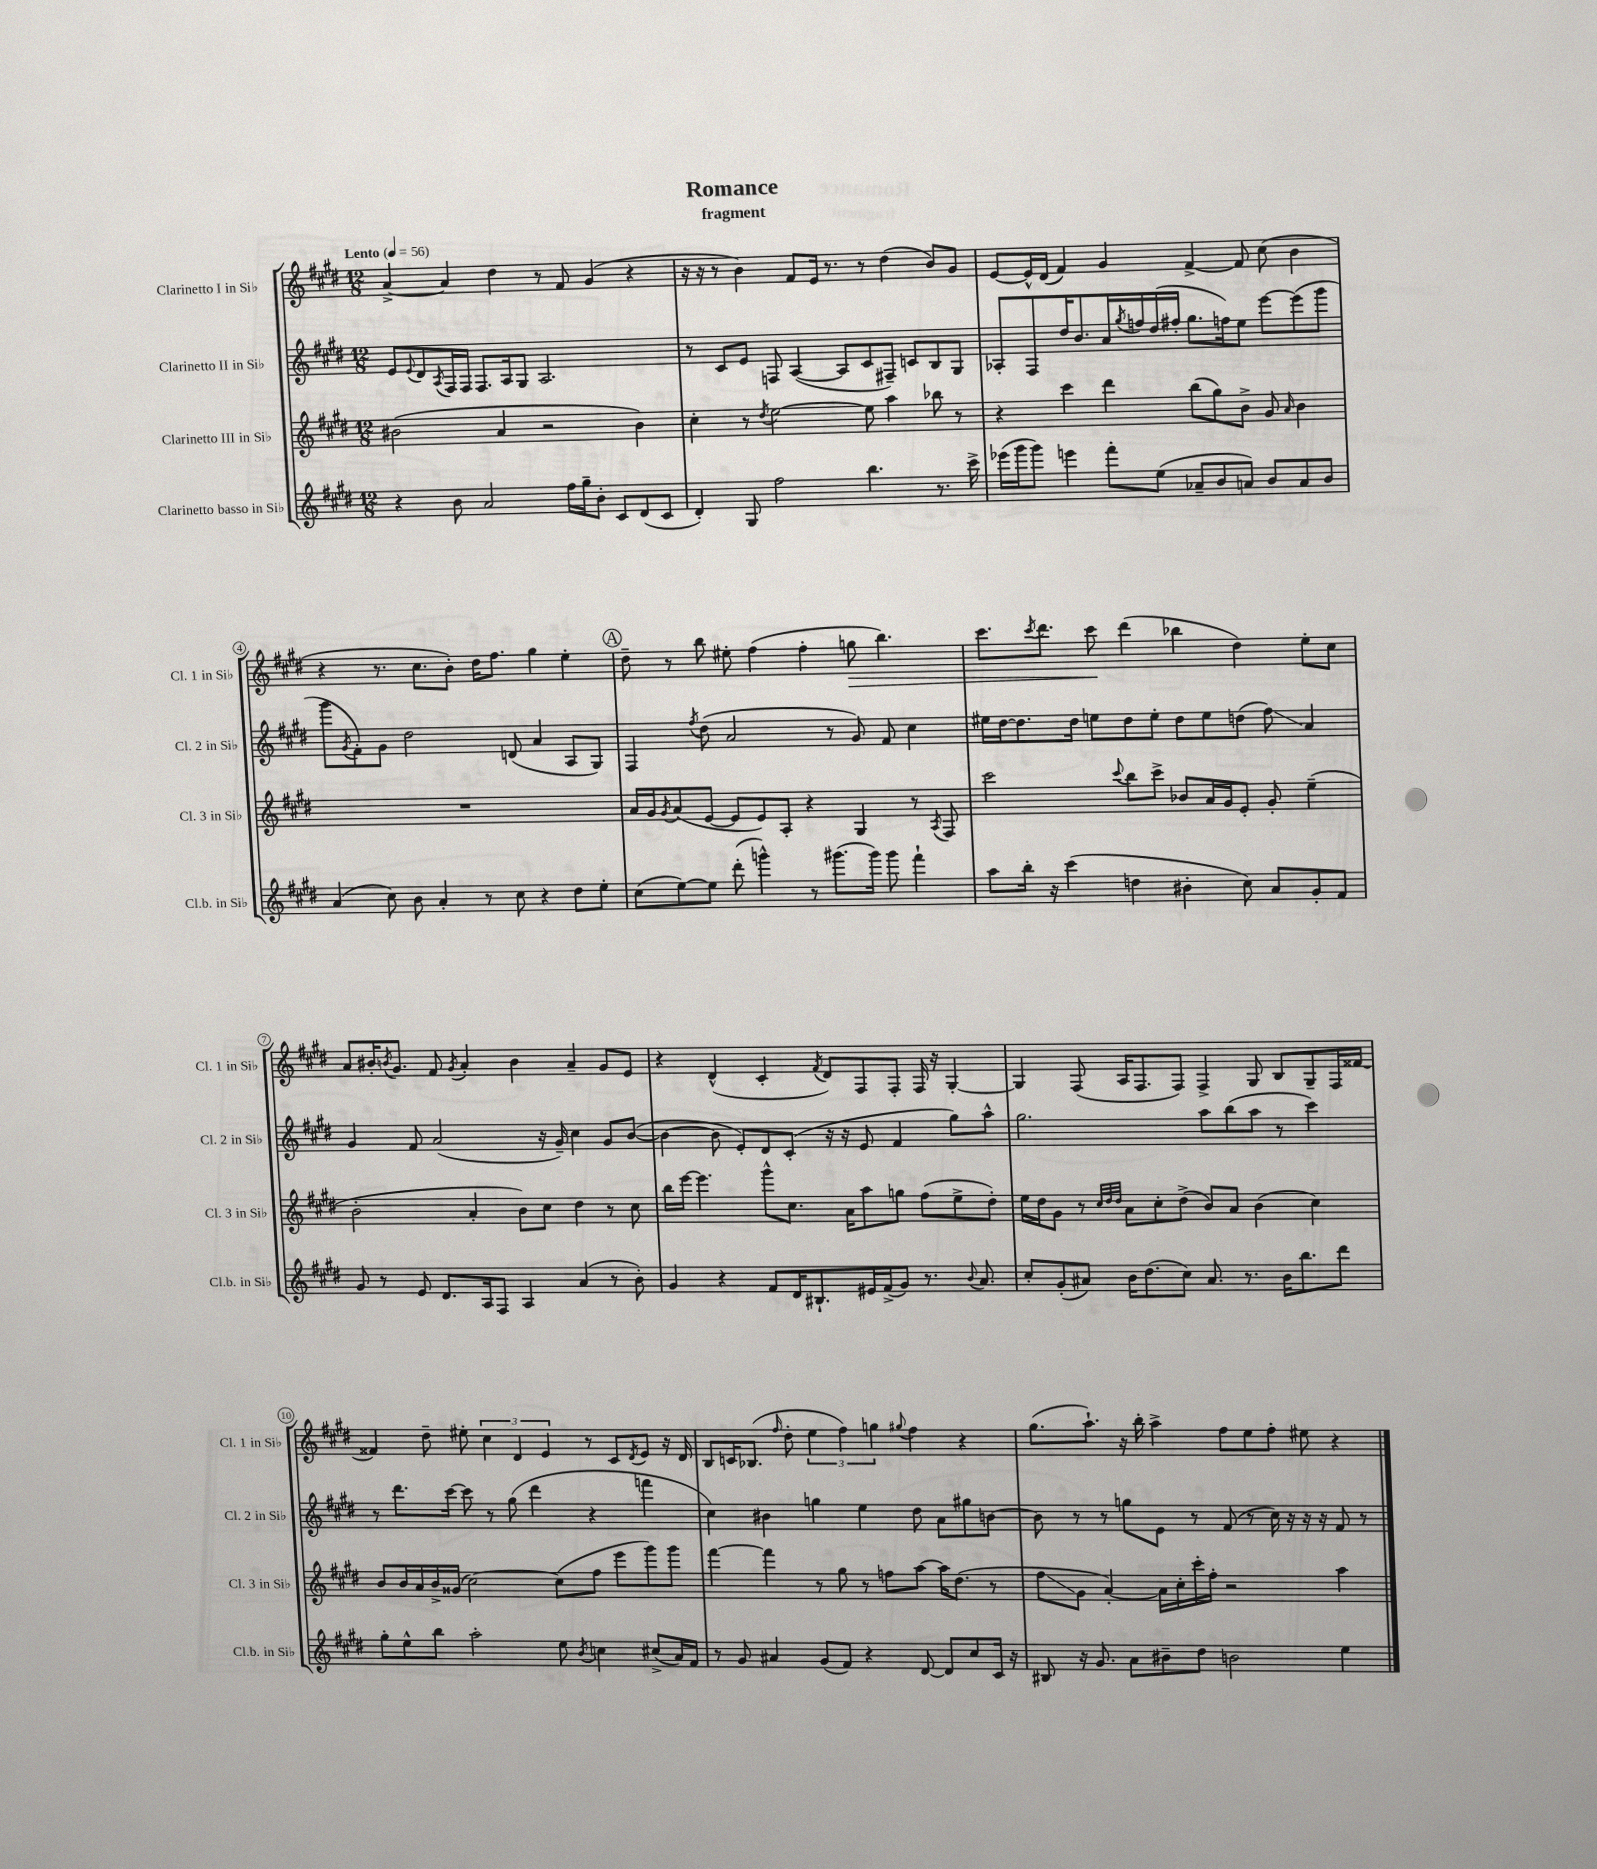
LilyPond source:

\header { title = "Romance" subtitle = "fragment" }
<<
\new StaffGroup <<
\new Staff = "s0" \with { instrumentName = "Clarinetto I in Sib" shortInstrumentName = "Cl. 1 in Sib" } {
    \clef treble \key e \major \numericTimeSignature \time 12/8 \tempo "Lento" 4 = 56
    a'4~-> a'4 dis''4 r8 fis'8 gis'4( r4 |
    r16 r16 r8 b'4) fis'8 e'16 r8. r8 dis''4( b'8) gis'8 |
    e'8~ e'16-^ dis'16( fis'4) gis'4 fis'4~-> fis'8 cis''8( b'4 |
    r4 r8. cis''8. b'8-.) dis''16 fis''8. gis''4 e''4-. |
    \mark \markup { \circle "A" } dis''8-- r8 b''8 eis''8-. fis''4( fis''4-. g''8\> b''4.) |
    cis'''8. \acciaccatura { cis'''8 } dis'''8. cis'''8\! dis'''4( bes''4 dis''4) e''8-. cis''8 |
    a'8 bis'16-. \acciaccatura { b'8 } gis'8. fis'8 \acciaccatura { gis'8 } a'4-. b'4 a'4-- gis'8 e'8 |
    r4 dis'4-^( cis'4-. \acciaccatura { fis'8 } dis'8) fis8 fis8-. fis16 r16 gis4~-. |
    gis4 fis8( a16 fis8. fis8) fis4-> gis8 b8 gis8-- fis16 fisis'16~ |
    fisis'4 dis''8-- eis''8-. \tuplet 3/2 { cis''4 dis'4 e'4 } r8 cis'8 \acciaccatura { dis'8 } e'8 r16 dis'16 |
    b8 c'16 bes8.( \grace { fis''16 } dis''8-. \tuplet 3/2 { e''4 fis''4) g''4 } \appoggiatura { gis''8 } fis''4 r4 |
    gis''8.( a''8.-!) r16 b''16-. a''4-> fis''8 e''8 fis''8-. eis''8 r4 \bar "|." |
}
\new Staff = "s1" \with { instrumentName = "Clarinetto II in Sib" shortInstrumentName = "Cl. 2 in Sib" } {
    \clef treble \key e \major \numericTimeSignature \time 12/8
    e'8 \appoggiatura { e'8 } dis'8 \acciaccatura { a8 } fis16 fis16 fis8. a16 gis8 a2. |
    r8 cis'8 e'8 f8 a4~( a8 cis'8 fis8--) c'8 b8 gis8 |
    aes8-. fis8 dis''16 b'8. a'16 \acciaccatura { gis''8 } f''16 dis''16( fis''16-. gis''8. f''16) e''8 e'''8~ e'''8( gis'''8 |
    gis'''8 \acciaccatura { gis'8 } fis'8-.) gis'8 dis''2 d'8( a'4 a8 gis8) |
    \mark \markup { \circle "A" } fis4 \acciaccatura { fis''8 } dis''8( a'2 r8 gis'8) fis'8 cis''4 |
    eis''16 dis''16~ dis''8. dis''16 e''8 dis''8 e''8-. dis''8 e''8 d''8( fis''8\glissando) a'4 |
    gis'4 fis'8 a'2( r16 gis'16--) cis''4 gis'8 b'8~( |
    b'4~ b'8 e'8-.) dis'8 cis'8-.( r16 r16 e'8 fis'4 gis''8) a''8-^ |
    gis''2. a''8 b''8( a''8 r8 cis'''4) |
    r8 dis'''8. cis'''16~ cis'''8 r8 gis''8( dis'''4 r4 f'''4 |
    cis''4) bis'4 g''4 e''4 dis''8 a'8 gis''8 b'8~ |
    b'8 r8 r8 g''8 e'8 r8 fis'8( r8 cis''16) r16 r16 r16 fis'8 r8 \bar "|." |
}
\new Staff = "s2" \with { instrumentName = "Clarinetto III in Sib" shortInstrumentName = "Cl. 3 in Sib" } {
    \clef treble \key e \major \numericTimeSignature \time 12/8
    bis'2( a'4 r2 bis'4) |
    cis''4-. r8 \acciaccatura { dis''8 } e''2~ e''8 a''4 bes''8 r8 |
    r4 cis'''4 dis'''4 b''8( gis''8) b'8-> gis'8 \grace { a'16 } b'4 |
    R1. |
    \mark \markup { \circle "A" } a'16 gis'16 \acciaccatura { gis'8 } a'8( e'8~ e'8 e'8) a8-. r4 gis4 r8 \acciaccatura { a8 } fis8 |
    cis'''2 \appoggiatura { cis'''8 } b''8 cis'''8-> bes'8 a'16 gis'16 e'8-. gis'8-. e''4--( |
    b'2-. a'4-. b'8) cis''8 dis''4 r8 cis''8 |
    b''16 e'''16~ e'''4. gis'''8-^ cis''8. a'16 a''8 g''8 fis''8( e''8-> dis''8-.) |
    e''16 dis''16 gis'8 r8 \grace { cis''32 dis''32 dis''32 } a'8 cis''8-. dis''8->( b'8) a'8 b'4( cis''4) |
    b'8 b'16 a'16 b'16-> gisis'16( cis''2~) cis''8( fis''8 e'''8 gis'''8) gis'''8 |
    fis'''4~ fis'''4 r8 gis''8 r8 f''8 a''8~ a''16 dis''8.( r8 |
    fis''8\glissando gis'8 a'4~-.) a'16 cis''16-. cis'''16-. fis''16-. r2 a''4 \bar "|." |
}
\new Staff = "s3" \with { instrumentName = "Clarinetto basso in Sib" shortInstrumentName = "Cl.b. in Sib" } {
    \clef treble \key e \major \numericTimeSignature \time 12/8
    r4 b'8 a'2 fis''16 gis''16-- b'8-. cis'8 dis'8( cis'8 |
    dis'4-.) gis8 fis''2 b''4. r8. cis'''16-> |
    ees'''16( gis'''16 gis'''8) e'''4 fis'''8-. e''8( aes'8-- b'8 a'8) b'8 a'8 b'8 |
    a'4( cis''8) b'8 a'4-. r8 cis''8 r4 dis''8 e''8-. |
    \mark \markup { \circle "A" } cis''8( e''8~) e''8 dis'''8-.( g'''4-^) r8 gis'''8.( gis'''16) gis'''8 fis'''4-! |
    a''8 b''16-. r16 cis'''4( d''4 bis'4-. cis''8) a'8 gis'8-. fis'8 |
    gis'8 r8 e'8 dis'8. a16 fis8 a4 a'4( r8 b'8-.) |
    gis'4 r4 fis'8 dis'16 bis8.-! eis'16 fis'16->( gis'8) r8. \appoggiatura { b'8 } a'8. |
    cis''8-. gis'8-.( ais'8) b'16 dis''8.( cis''8) ais'8. r8. b'16 b''8. dis'''8 |
    gis''8-. e''8-^ b''8 a''2-. e''8 \acciaccatura { b'8 } c''4 cis''8->( a'16) fis'16 |
    r8 gis'8 ais'4 gis'8( fis'8) r4 dis'8~ dis'8 cis''8 cis'16 r16 |
    bis8 r16 gis'8. a'8 bis'8-- dis''8 b'2 e''4 \bar "|." |
}
>>
>>
\layout { \context { \Score \override BarNumber.stencil = #(make-stencil-circler 0.1 0.3 ly:text-interface::print) } }
